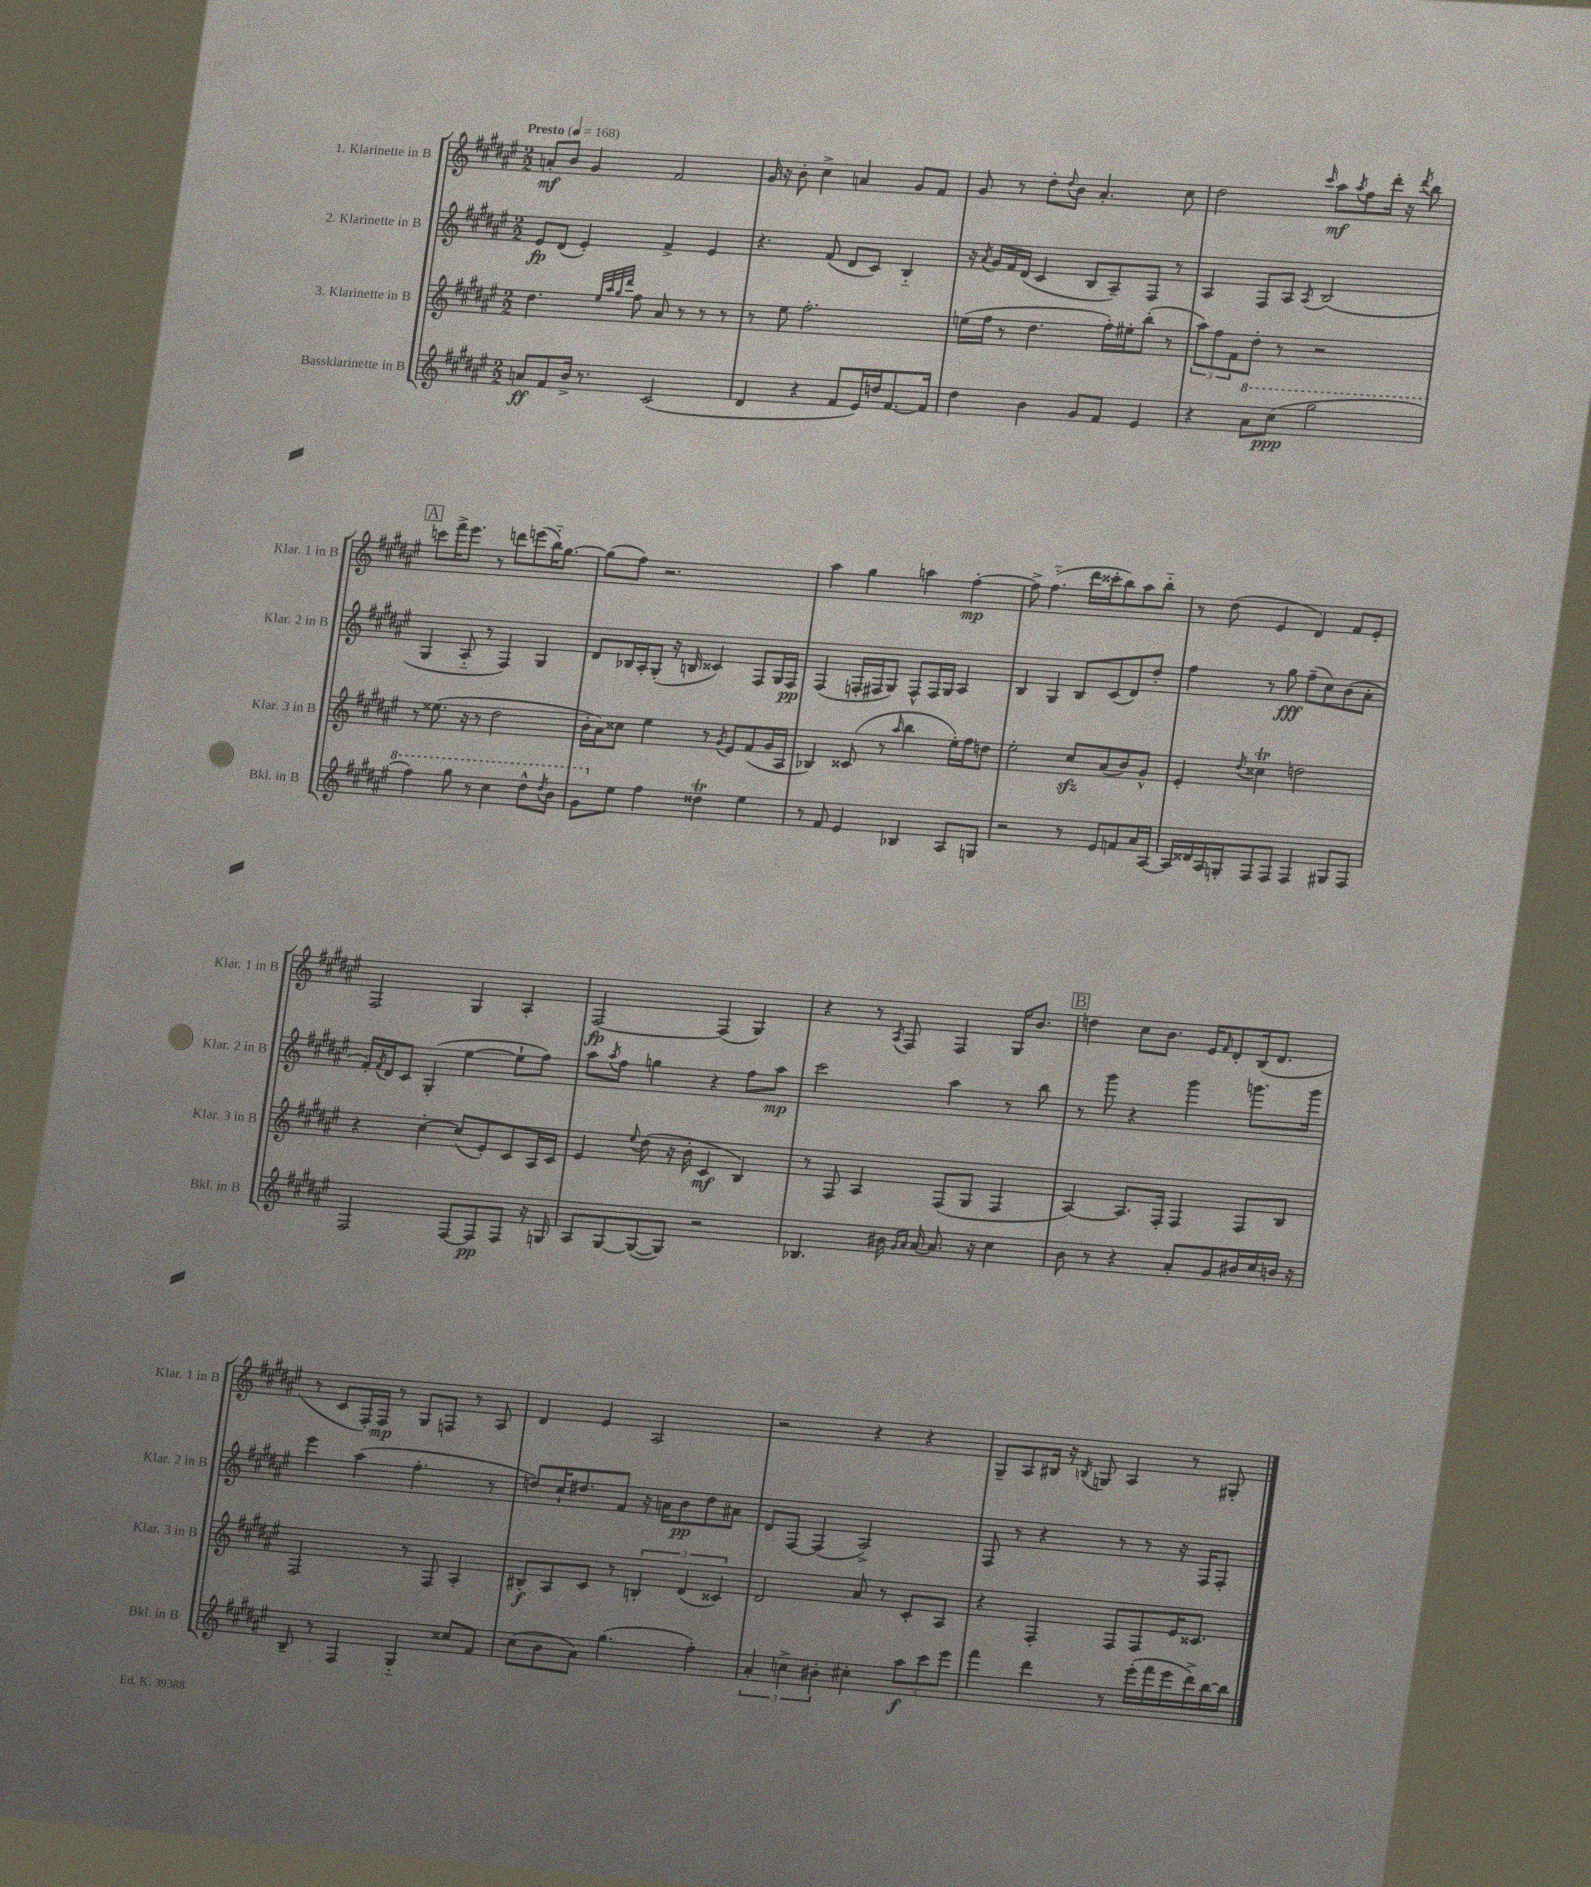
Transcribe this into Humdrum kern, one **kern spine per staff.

**kern	**dynam	**kern	**dynam	**kern	**dynam	**kern	**dynam
*part4	*part4	*part3	*part3	*part2	*part2	*part1	*part1
*staff4	*staff4	*staff3	*staff3	*staff2	*staff2	*staff1	*staff1
*I"Bassklarinette in B	*	*I"3. Klarinette in B	*	*I"2. Klarinette in B	*	*I"1. Klarinette in B	*
*I'Bkl. in B	*	*I'Klar. 3 in B	*	*I'Klar. 2 in B	*	*I'Klar. 1 in B	*
*clefG2	*	*clefG2	*	*clefG2	*	*clefG2	*
*k[f#c#g#d#a#e#]	*	*k[f#c#g#d#a#e#]	*	*k[f#c#g#d#a#e#]	*	*k[f#c#g#d#a#e#]	*
*M2/2	*	*M2/2	*	*M2/2	*	*M2/2	*
*MM168	*	*MM168	*	*MM168	*	*MM168	*
=1	=1	=1	=1	=1	=1	=1	=1
!	!	!	!	!	!	!LO:TX:a:B:t=Presto	!
8an/L	ff	4.dd#\	.	8e#/L	fp	8an'/L	mf
8f#/	.	.	.	(8d#/J	.	8b/J	.
16b^/Jk	.	.	.	4e#'/)	.	4g#/	.
8.r	.	.	.	.	.	.	.
.	.	32qqee#/LLL	.	.	.	.	.
.	.	32qqaa#/	.	.	.	.	.
.	.	32qqgg#/	.	.	.	.	.
.	.	32qqddd#/JJJ	.	.	.	.	.
.	.	8ff#\	.	.	.	.	.
(2c#/	.	8a#/	.	4f#^/	.	2f#/	.
.	.	8r	.	.	.	.	.
.	.	8r	.	4e#/	.	.	.
.	.	8r	.	.	.	.	.
=2	=2	=2	=2	=2	=2	=2	=2
4d#/	.	8r	.	4.r	.	16g#/	.
.	.	.	.	.	.	16r	.
.	.	8ee#\	.	.	.	8b'\	.
4r	.	2.ff#'\	.	.	.	4cc#^\	.
.	.	.	.	(8f#/	.	.	.
8f#/L	.	.	.	8d#/L	.	4an/	.
16e#/L)	.	.	.	8c#/J)	.	.	.
16ddn/J	.	.	.	.	.	.	.
[8.f#/	.	.	.	4B/	.	8g#/L	.
.	.	.	.	.	.	8f#/J	.
16f#/Jk]	.	.	.	.	.	.	.
=3	=3	=3	=3	=3	=3	=3	=3
4dd#\	.	(16een\LL	.	16r	.	8g#/	.
.	.	.	.	8qa#/	.	.	.
.	.	16ff#\JJ	.	16g#/LL	.	.	.
.	.	8r	.	16f#/	.	8r	.
.	.	.	.	(16d#/JJ	.	.	.
4b\	.	4.dd#\	.	4c#/	.	8dd#'\L	.
.	.	.	.	.	.	8qqdd#/	.
.	.	.	.	.	.	8b\J	.
8g#/L	.	.	.	8B/L	.	4.a#'/	.
8f#/J	.	16ff#'\LL)	.	8A#~/)	.	.	.
.	.	16ee#X'\J	.	.	.	.	.
4e#/	.	(8bb'\J	.	8F#/J	.	.	.
.	.	8r	.	8r	.	8cc#\	.
=4	=4	=4	=4	=4	=4	=4	=4
4r	.	12aa#\L)	.	4A#/	.	2dd#\	.
.	.	12ff#\	.	.	.	.	.
.	.	12f#\	.	.	.	.	.
*8va	*	*	*	*	*	*	*
8aa#\L	.	8dd#'\J	.	8F#/L	.	.	.
(8ccc#\J	ppp	8r	.	8A#/J	.	.	.
.	.	.	.	8qA#/	.	16qqccc#/	.
2ggg#\	.	2r	.	(2B/	.	8aa#\L	mf
.	.	.	.	.	.	8qaa#/	.
.	.	.	.	.	.	8ff#\	.
.	.	.	.	.	.	16ddd#'\Jk	.
.	.	.	.	.	.	16r	.
.	.	.	.	.	.	8qddd#/	.
.	.	.	.	.	.	8bb\	.
!!LO:LB:g=z
!!LO:REH:place=s1:t=A
=5	=5	=5	=5	=5	=5	=5	=5
4fff#\)	.	8r	.	4G#/	.	8cccn\L	.
.	.	(8.ee##X\	.	.	.	16fff#^\K	.
.	.	.	.	.	.	8.eee#\J	.
8ggg#\	.	.	.	8A#/	.	.	.
.	.	16r	.	.	.	.	.
8r	.	8r	.	8r	.	8r	.
4ccc#\	.	2dd#\	.	4F#/)	.	8dddn\L	.
.	.	.	.	.	.	(8eeen\	.
8ddd#^^\L	.	.	.	4G#/	.	16bb\K)	.
.	.	.	.	.	.	[8.gg#\J	.
8qddd#/	.	.	.	.	.	.	.
8bb\J	.	.	.	.	.	.	.
=6	=6	=6	=6	=6	=6	=6	=6
8gg#\L	.	16b'\LL	.	8d#/L	.	(8gg#\L]	.
.	.	16a#\J)	.	.	.	.	.
*X8va	*	*	*	*	*	*	*
8ee#\J	.	8cc##X\J	.	16B-X/L	.	8ff#\J)	.
.	.	.	.	16A#'/J	.	.	.
4ff#\	.	4ee#\	.	(8G#'/J	.	2.r	.
.	.	.	.	16r	.	.	.
.	.	.	.	16Bn/	.	.	.
4dd##Xt\	.	8r	.	4c##X/)	.	.	.
.	.	8qg#/	.	.	.	.	.
.	.	8e#/L	.	.	.	.	.
4ee#\	.	(8f#/	.	8F#/L	.	.	.
.	.	16g#/L	.	16G#/L	.	.	.
.	.	16A#/JJ	.	16F#/JJ	pp	.	.
=7	=7	=7	=7	=7	=7	=7	=7
8r	.	4B-X/)	.	(4F#/	.	4aa#\	.
8f#/	.	.	.	.	.	.	.
4e#/	.	(8c##X/	.	16Fn'/LL	.	4gg#\	.
.	.	.	.	16F#X/J	.	.	.
.	.	8r	.	8G#/J)	.	.	.
.	.	16qqaa#/	.	.	.	.	.
4B-X/	.	4bb\	.	8F#^^/L	.	4aan\	.
.	.	.	.	16F#/L	.	.	.
.	.	.	.	16G#/JJ	.	.	.
8A#/L	.	16ee#'\LL)	.	4A#/	.	[4ff#'\	mp
.	.	16ff#\J	.	.	.	.	.
8Gn/J	.	8ddn\J	.	.	.	.	.
=8	=8	=8	=8	=8	=8	=8	=8
2r	.	2ee#'\	.	4B/	.	8ff#^\]	.
.	.	.	.	.	.	(4.ff#\	.
.	.	.	.	4G#/	.	.	.
8r	.	8cc#zz/L	.	8B/L	.	16ddd#\LL	.
.	.	.	.	.	.	16ccc##X'\J	.
8e#/L	.	(8a#/	.	(8c#/	.	8bb\)	.
8fn/	.	8b/)	.	8d#/)	.	8aa#\	.
16a#/L	.	8g#^^/J	.	8dd#'/J	.	8bb\J	.
[16A#/JJ	.	.	.	.	.	.	.
=9	=9	=9	=9	=9	=9	=9	=9
16A#/LL]	.	4e#'/	.	4ff#\	.	8r	.
16d##X/	.	.	.	.	.	.	.
16A#/	.	.	.	.	.	(8dd#\	.
16Gn'/J	.	.	.	.	.	.	.
.	.	8qdd#/	.	.	.	.	.
8F#/	.	4cc##Xt\	.	8r	.	4e#/	.
8F#/J	.	.	.	8gg#\	fff	.	.
4F#/	.	2ddn\	.	(8ff#~\L	.	4d#/)	.
.	.	.	.	8cc#\)	.	.	.
8G#X/L	.	.	.	(8b\	.	8f#/L	.
8F#/J	.	.	.	8a#'\J	.	8e#'/J	.
!!LO:LB:g=z
=10	=10	=10	=10	=10	=10	=10	=10
2F#/	.	4r	.	16f#'/LL)	.	2F#/	.
.	.	.	.	8qf#/	.	.	.
.	.	.	.	16d#/J	.	.	.
.	.	.	.	8c#/J	.	.	.
.	.	[4cc#'\	.	(4G#'/	.	.	.
[8F#/L	.	(8cc#/L]	.	[4ee#\	.	4G#/	.
8F#/]	pp	8e#'/)	.	.	.	.	.
8F#/J	.	8c#/	.	8ee#`\L]	.	4A#'/	.
16r	.	16A#/L	.	8ff#\J)	.	.	.
16Gn/	.	16c#/JJ	.	.	.	.	.
=11	=11	=11	=11	=11	=11	=11	=11
8A#/L	.	4e#/	.	8aa#\L	.	[2F#/	fp
.	.	.	.	8qaa#/	.	.	.
[8G#/	.	.	.	8ff#\J	.	.	.
.	.	8qqee#/	.	.	.	.	.
(8G#/_	.	(8dd#\	.	4ggn\	.	.	.
8G#/J])	.	16r	.	.	.	.	.
.	.	16b'\	.	.	.	.	.
2r	.	4c#/	mf	4r	.	(4F#/]	.
.	.	4B/)	.	8ff#\L	.	4G#/)	.
.	.	.	.	8aa#\J	mp	.	.
=12	=12	=12	=12	=12	=12	=12	=12
4.B-X/	.	8r	.	2ccc#\	.	4r	.
.	.	8F#/	.	.	.	.	.
.	.	4A#/	.	.	.	8r	.
.	.	.	.	.	.	8qA#/	.
16b#X\	.	.	.	.	.	8F#/	.
16qqg#/LL	.	.	.	.	.	.	.
16qqa#/JJ	.	.	.	.	.	.	.
[16a#/	.	.	.	.	.	.	.
8.a#/]	.	(8F#/L	.	4aa#\	.	4F#/	.
.	.	8G#/J	.	.	.	.	.
16r	.	.	.	.	.	.	.
4cc#\	.	4F#/	.	8r	.	16G#/KL	.
.	.	.	.	.	.	8.b/J	.
.	.	.	.	8bb\	.	.	.
!!LO:REH:place=s1:t=B
=13	=13	=13	=13	=13	=13	=13	=13
8b\	.	[4A#/)	.	8r	.	4ddn\	.
8r	.	.	.	8ggg#\	.	.	.
4r	.	8.A#/L]	.	4r	.	8cc#\L	.
.	.	.	.	.	.	8.b\J	.
.	.	16F#'/Jk	.	.	.	.	.
8a#'/L	.	4F#/	.	4ggg#\	.	.	.
.	.	.	.	.	.	16e#/KL	.
.	.	.	.	.	.	16qqf#/	.
8g#/	.	.	.	.	.	8d#'/	.
16b#X/L	.	8F#/L	.	8.gggn\L	.	(16B/k	.
16cc#/	.	.	.	.	.	8.d#/J	.
16bn/JJ	.	8B/J	.	.	.	.	.
16r	.	.	.	16ggg\Jk	.	.	.
!!LO:LB:g=z
=14	=14	=14	=14	=14	=14	=14	=14
8B~/	.	2F#/	.	4eee#\	.	8r	.
8r	.	.	.	.	.	8c#/L	.
4F#/	.	.	.	(4aa#\	.	16F#'/L)	.
.	.	.	.	.	.	16F#/JJ	mp
.	.	.	.	.	.	8r	.
4G#/	.	8r	.	4.ff#'\	.	8G#/L	.
.	.	8F#/	.	.	.	8Fn/J	.
8cc##X/L	.	4A#'/	.	.	.	8r	.
8f#/J	.	.	.	8r	.	8A#/	.
=15	=15	=15	=15	=15	=15	=15	=15
(8cc#\L	.	8B#X'/L	f	8ddn/L)	.	4d#/	.
8b\	.	8A#/	.	16cc#`/K	.	.	.
.	.	.	.	8.dd#X/	.	.	.
8a#\J)	.	8c#/J	.	.	.	4e#/	.
(4.gg#\	.	8r	.	8f#/J	.	.	.
.	.	6Bn'/	.	16r	.	2A#/	.
.	.	.	.	16an\KL	.	.	.
.	.	.	.	8b\	pp	.	.
.	.	(6d#/	.	.	.	.	.
4ff#'\)	.	.	.	8dd#\	.	.	.
.	.	6c##X/)	.	.	.	.	.
.	.	.	.	8a#X\J	.	.	.
=16	=16	=16	=16	=16	=16	=16	=16
6a#'/	.	2d#/	.	8d#/L	.	2r	.
.	.	.	.	[8F#/J	.	.	.
6ccn^\	.	.	.	.	.	.	.
.	.	.	.	(4F#/]	.	.	.
6b#X'\	.	.	.	.	.	.	.
4cc#X'\	.	8a#/	.	2A#^/)	.	4r	.
.	.	8r	.	.	.	.	.
12aa#\L	f	8c#'/L	.	.	.	4r	.
12ccc#\	.	.	.	.	.	.	.
.	.	8A#/J	.	.	.	.	.
12eee#\J	.	.	.	.	.	.	.
=17	=17	=17	=17	=17	=17	=17	=17
4fff#\	.	4r	.	8F#/	.	8G#~/L	.
.	.	.	.	8r	.	8A#/	.
4ddd#\	.	4F#'/	.	4r	.	16B#X/Jk	.
.	.	.	.	.	.	16r	.
.	.	.	.	.	.	8qBn/	.
.	.	.	.	.	.	8Gn/	.
8r	.	8F#/L	.	8r	.	4A#/	.
(16eee#'\LL	.	8F#/	.	8r	.	.	.
16fff#\	.	.	.	.	.	.	.
16eee#\	.	16e#/K	.	16r	.	8r	.
16ddd#^\)	.	8.c##X/J	.	16F#/KL	.	.	.
[16bb\	.	.	.	8F#'/J	.	8G#X'/	.
16bb\JJ]	.	.	.	.	.	.	.
==	==	==	==	==	==	==	==
*-	*-	*-	*-	*-	*-	*-	*-
